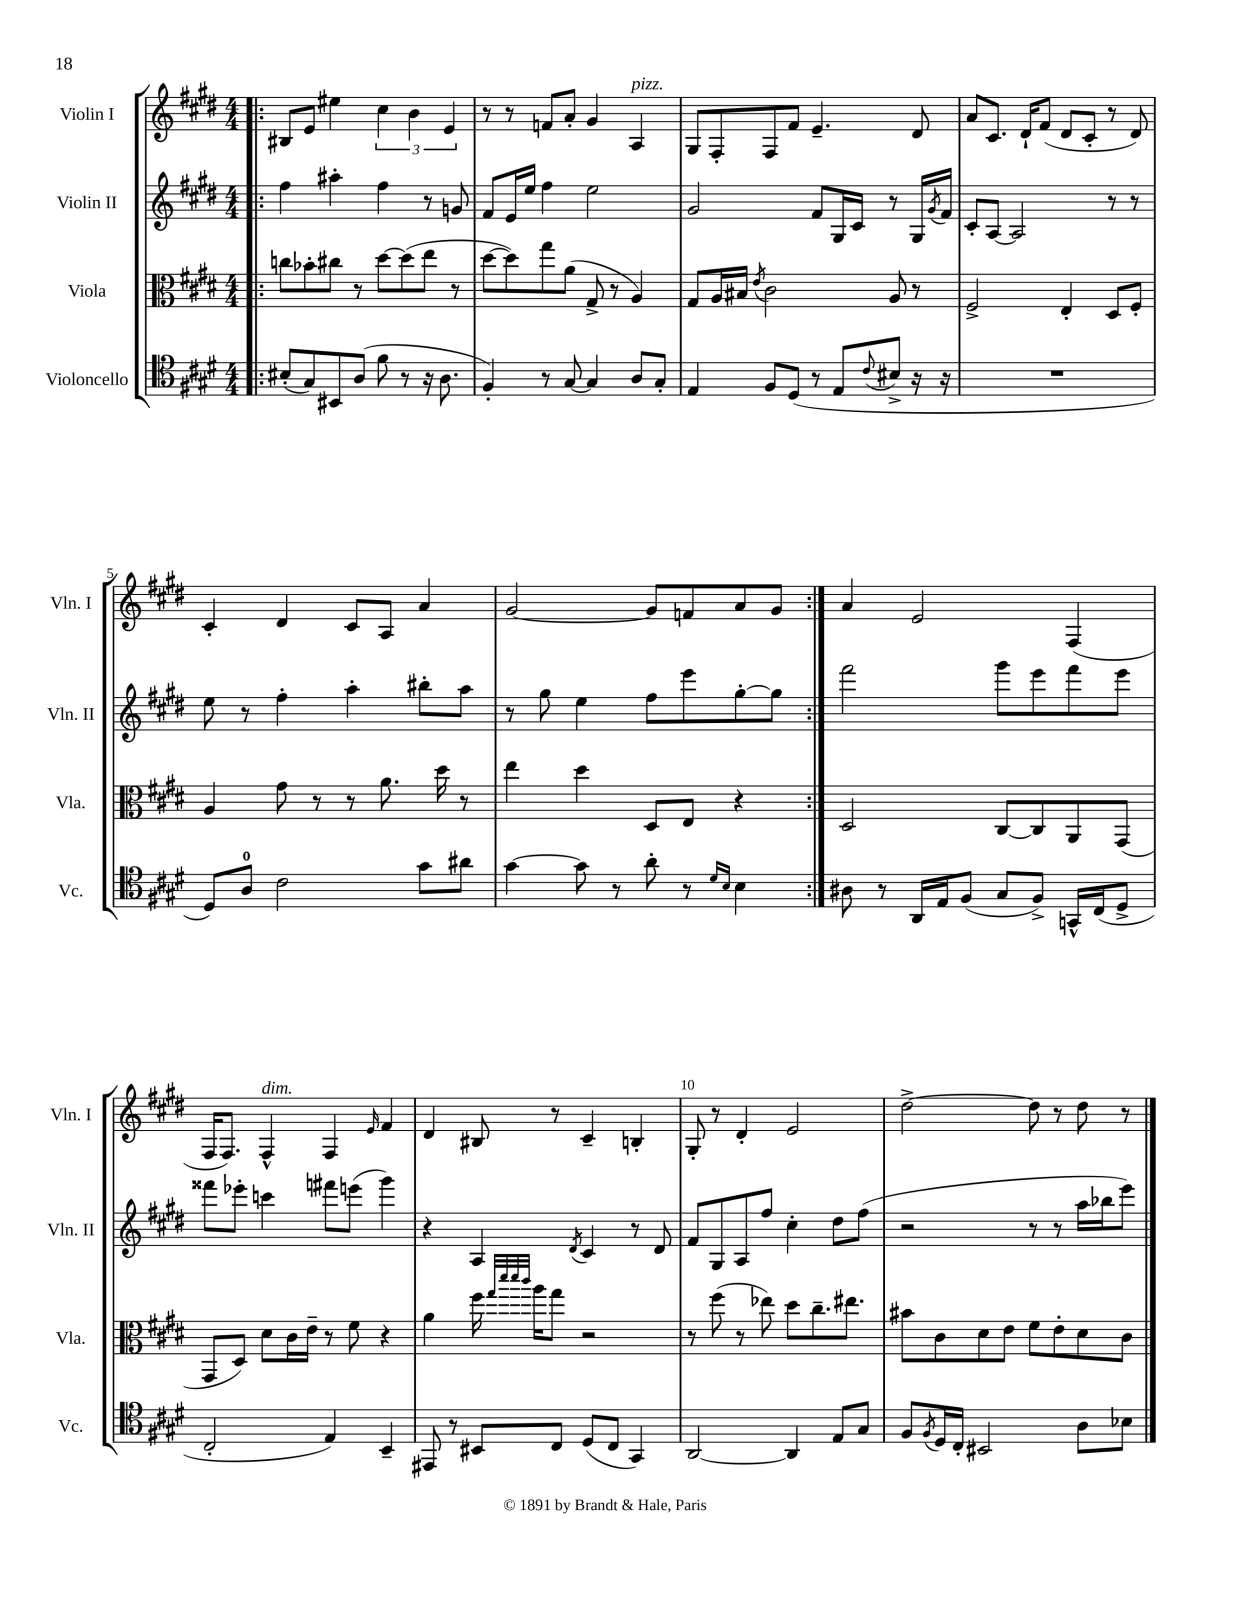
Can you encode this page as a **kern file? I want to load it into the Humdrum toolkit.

**kern	**kern	**kern	**kern
*staff4	*staff3	*staff2	*staff1
*clefC4	*clefC3	*clefG2	*clefG2
*k[f#c#g#d#]	*k[f#c#g#d#]	*k[f#c#g#d#]	*k[f#c#g#d#]
*M4/4	*M4/4	*M4/4	*M4/4
=!|:	=!|:	=!|:	=!|:
(8B#'	8cc	4ff#	8B#
8G#)	8b-'	.	8e
8BB#	8cc#	4aa#'	4ee#
(8A	8r	.	.
8f#	[8dd#	4ff#	6cc#
8r	(8dd#]	.	.
.	.	.	6b
16r	8ee	8r	.
8.A	.	.	.
.	.	.	6e
.	8r	8g	.
=	=	=	=
4F#')	[8dd#	8f#	8r
.	8dd#])	16e	8r
.	.	16ee	.
8r	8gg#	4ff#	8f
[8G#	(8a	.	8a'
4G#]	8G#^	2ee	4g#
.	8r	.	.
8A	4A)	.	4A
8G#'	.	.	.
=	=	=	=
4E	8G#	2g#	8G#
.	16A	.	8F#'
.	16B#	.	.
.	8qe	.	.
8F#	2c#	.	8F#
(8D#	.	.	8f#
8r	.	8f#	4.e~
8E	.	16G#	.
.	.	16c#	.
8qqc#	.	.	.
8B#^	8A	8r	.
16r	8r	16G#	8d#
.	.	8qg#	.
16r	.	16f#	.
=	=	=	=
1r	2F#^	8c#'	8a
.	.	[8A	8.c#
.	.	2A]	.
.	.	.	16d#`
.	.	.	(8f#
.	4E'	.	8d#
.	.	.	8c#'
.	8D#	8r	8r
.	8F#'	8r	8d#)
=	=	=	=
8D#)	4A	8ee	4c#'
8A	.	8r	.
2c#	8g#	4ff#'	4d#
.	8r	.	.
.	8r	4aa'	8c#
.	8.a	.	8A
8g#	.	8bb#'	4a
.	16dd#	.	.
8a#	8r	8aa	.
=	=	=	=
[4g#	4ee	8r	[2g#
.	.	8gg#	.
8g#]	4dd#	4ee	.
8r	.	.	.
8a'	8D#	8ff#	8g#]
8r	8E	8eee	8f
16qqd#	.	.	.
16qqB	.	.	.
4B	4r	[8gg#'	8a
.	.	8gg#]	8g#
=:|!	=:|!	=:|!	=:|!
8A#	2D#	2fff#	4a
8r	.	.	.
16AA	.	.	2e
16E	.	.	.
(8F#	.	.	.
8G#	[8C#	8ggg#	.
8F#^)	8C#]	8eee	.
16GG^^	8AA	8fff#	(4F#
(16C#	.	.	.
8D#^	(8GG#	8eee	.
=	=	=	=
2C#'	8GG#	8fff##	16F#
.	.	.	8.F#)
.	8D#)	8eee-'	.
.	8d#	4ccc	4F#^^
.	16c#	.	.
.	16e~	.	.
4E)	8r	8fff#	4F#
.	8f#	(8eee	.
.	.	.	16qqe
4BB~	4r	4ggg#)	4f#
=	=	=	=
8EE#	4a	4r	4d#
8r	.	.	.
8BB#	16ff#	4A	8B#
.	32qqgg#	.	.
.	32qqddd#	.	.
.	32qqddd#	.	.
.	32qqccc#	.	.
.	16aa	.	.
8C#	8gg#	.	8r
.	.	8qd#	.
(8D#	2r	4c#	4c#~
8C#	.	.	.
4GG#)	.	8r	4B'
.	.	8d#	.
=	=	=	=
[2AA	8r	8f#	8G#'
.	(8ff#	8G#	8r
.	8r	8A	4d#'
.	8ee-)	8ff#	.
4AA]	8dd#	4cc#'	2e
.	8.cc#~	.	.
8E	.	8dd#	.
.	8.ee#	.	.
8G#	.	(8ff#	.
=	=	=	=
8F#	8b#	2r	[2dd#^
8qF#	.	.	.
16D#	8c#	.	.
16C#'	.	.	.
2BB#	8d#	.	.
.	8e	.	.
.	8f#	8r	8dd#]
.	8e'	8r	8r
8A	8d#	16aa	8dd#
.	.	16bb-	.
8B-	8c#	8eee)	8r
==	==	==	==
*-	*-	*-	*-
